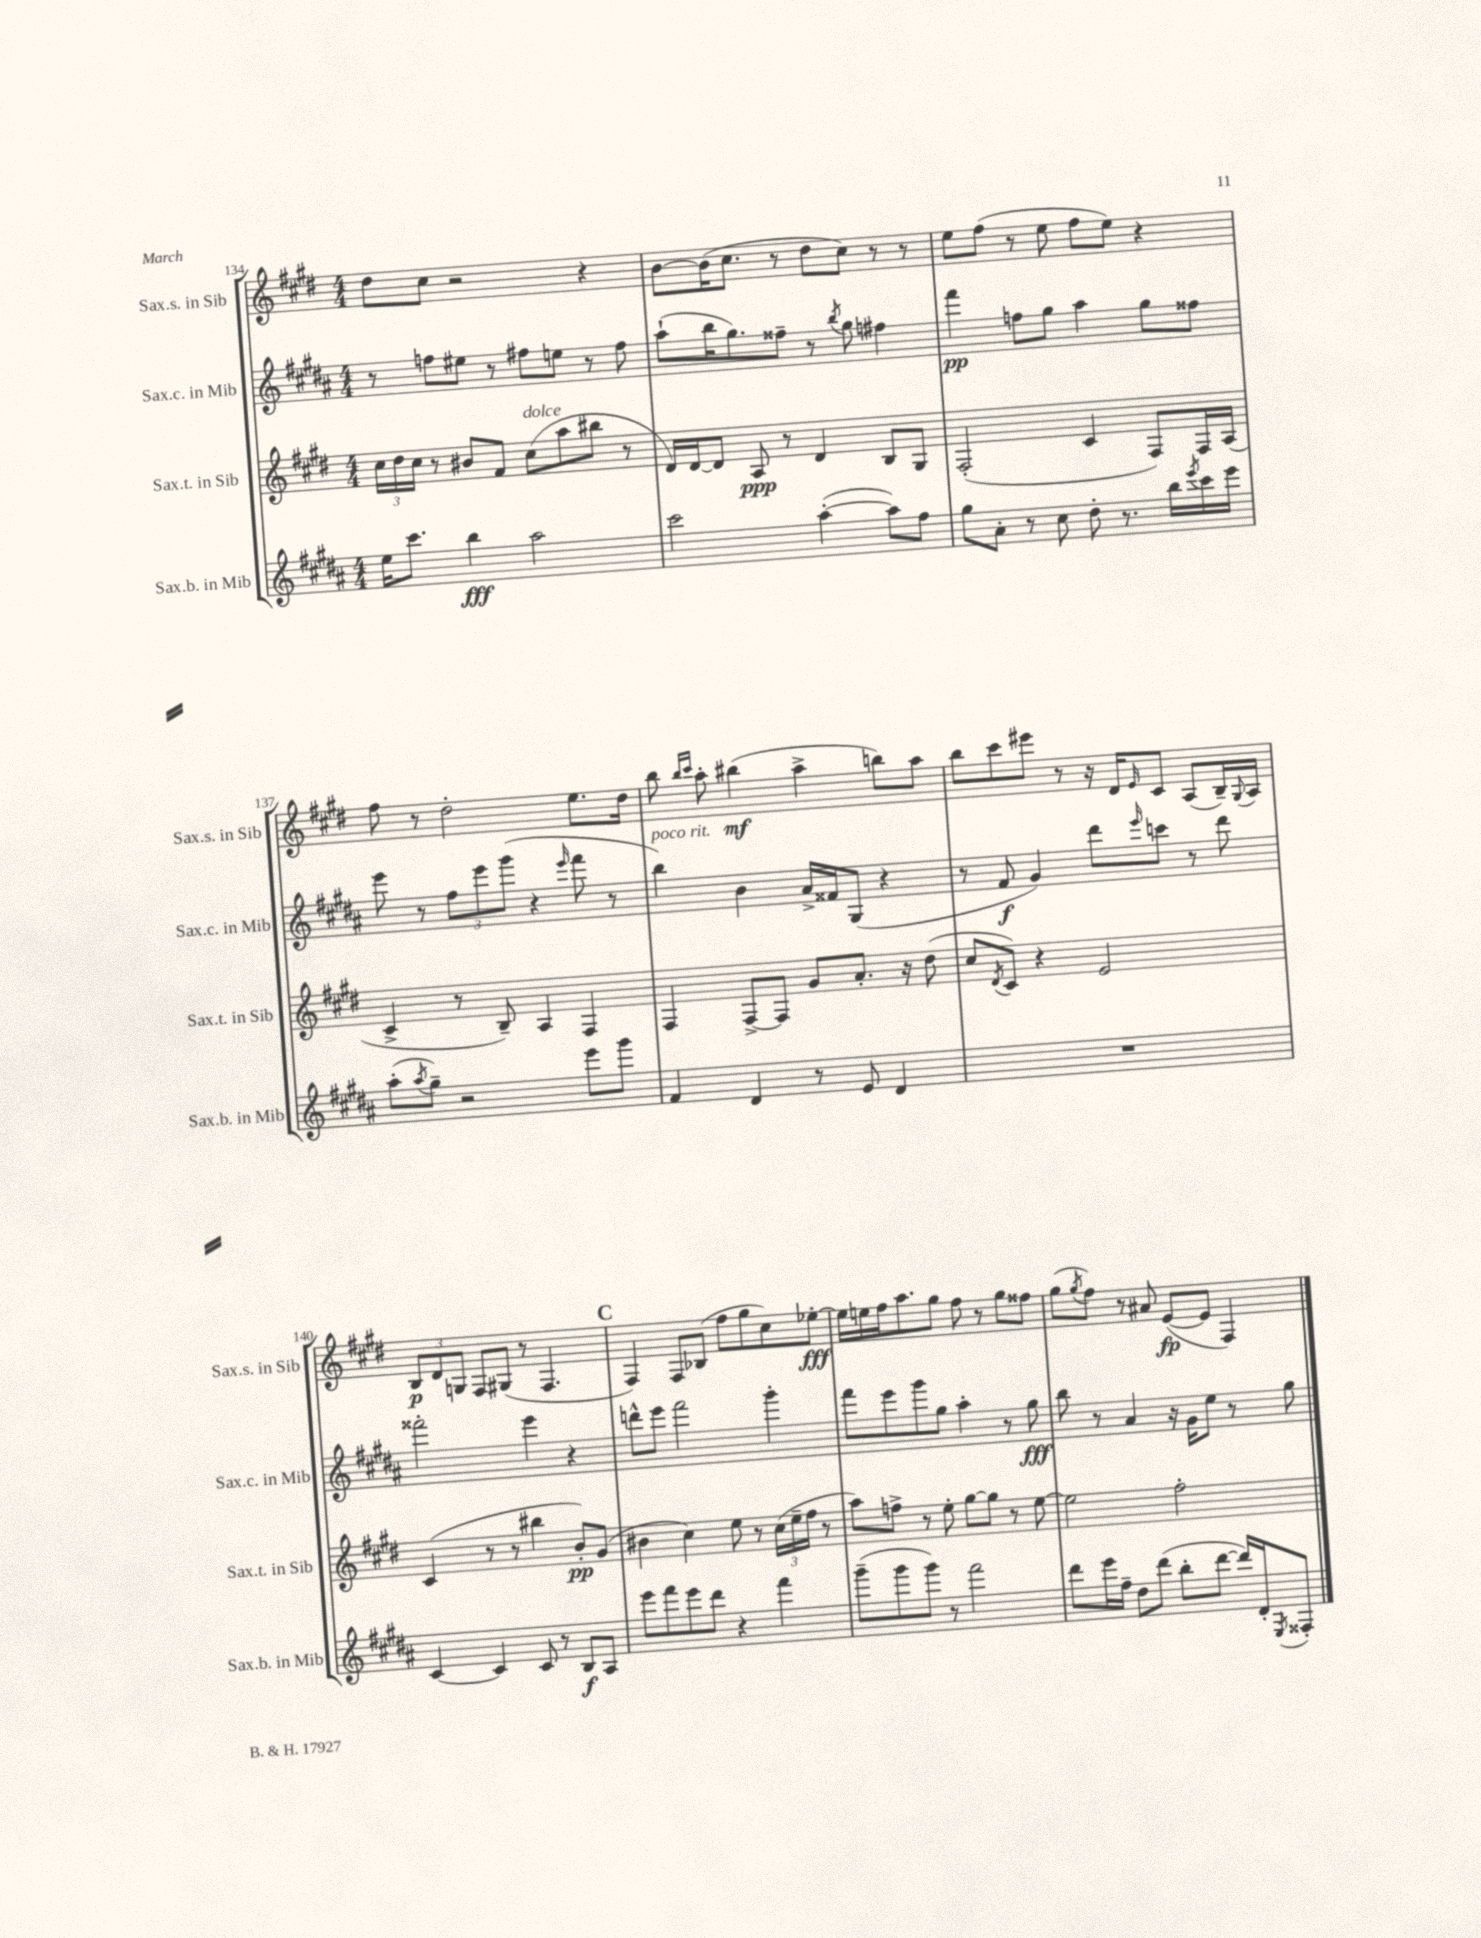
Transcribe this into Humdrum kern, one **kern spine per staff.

**kern	**kern	**kern	**kern
*staff4	*staff3	*staff2	*staff1
*clefG2	*clefG2	*clefG2	*clefG2
*k[f#c#g#d#a#]	*k[f#c#g#d#]	*k[f#c#g#d#a#]	*k[f#c#g#d#]
*M4/4	*M4/4	*M4/4	*M4/4
16ee	24cc#	8r	8dd#
.	24dd#	.	.
8.ccc#	.	.	.
.	24cc#	.	.
.	8r	8ff	8cc#
4bb	8b#	8ee#	2r
.	8f#	8r	.
2aa#	(8cc#	8ff#	.
.	8aa	8ee	.
.	8bb#	8r	4r
.	8r	8ff#	.
=	=	=	=
2ccc#	16d#)	(8aa#`	[8b
.	[16d#	.	.
.	8d#]	16bb	(16b]
.	.	8.gg#)	8.cc#
.	8A	.	.
.	8r	8ff##~	8r
([4aa#'	4d#	8r	8dd#
.	.	8qbb	.
.	.	8gg#	8cc#)
8aa#])	8B	4ff#	8r
8ff#	8G#	.	8r
=	=	=	=
8gg#	(2F#'	4fff#	8ee
8a#'	.	.	(8ff#
8r	.	8ff	8r
8cc#	.	8gg#	8ee
8dd#'	4c#	4aa#	8ff#
8.r	.	.	8ee)
.	8F#)	8gg#	4r
16bb	.	.	.
8qeee	.	.	.
16ccc#	16F#	8ff##	.
16eee	(16A	.	.
=	=	=	=
(8aa#'	4c#^	8eee	8ff#
8qaa#	.	.	.
8gg#~)	.	8r	8r
2r	8r	12ff#	2dd#'
.	.	12eee	.
.	8B~)	.	.
.	.	(12ggg#	.
.	4A	4r	.
.	.	16qqeee	.
8eee	4F#	8fff#	8.ee
8ggg#	.	8r	.
.	.	.	16dd#
=	=	=	=
4f#	4F#	4bb)	8bb
.	.	.	16qqbb
.	.	.	16qqccc#
.	.	.	8aa'
4d#	[8F#^	4b	(4bb#
.	8F#]	.	.
8r	8g#	16a#^	4aa^
.	.	16f##	.
8e	8.a'	(8G#	.
4d#	.	4r	8bb)
.	16r	.	.
.	(8dd#	.	8aa
=	=	=	=
1r	8cc#	8r	8bb
.	8qd#	.	.
.	8c#)	8f#	8ccc#
.	4r	4g#)	8eee#
.	.	.	8r
.	2e	8ddd#	16r
.	.	.	16d#
.	.	16qqeee	16qqe
.	.	8ccc	8c#
.	.	8r	(8A
.	.	8ddd#	16B~)
.	.	.	8qqG#
.	.	.	16A
=	=	=	=
[4c#	(4c#	2fff##'	12B
.	.	.	12d#
.	.	.	12G
4c#]	8r	.	8F#
.	8r	.	(8G#
8c#	4bb#	4eee	8r
8r	.	.	4.F#
8B	8b')	4r	.
8A#	(8g#	.	.
=	=	=	=
8eee	4b#	8ddd^^	4F#)
8fff#	.	8eee	.
8eee	4cc#)	2fff#	8F#
8ddd#	.	.	(8B-
4r	8ee	.	8ff#
.	8r	.	8gg#
4fff#	(24cc#	4ggg#'	8cc#)
.	24ee~	.	.
.	24ff#	.	.
.	8r	.	[8ee-'
=	=	=	=
(8ggg#~	8aa)	8fff#	16ee-]
.	.	.	16ee
8ggg#	8ff^	8eee	16ff#
.	.	.	8.aa
8ggg#)	8r	8ggg#	.
8r	8ee'	8gg#	8gg#
2fff#	[8gg#	4aa#'	8ff#
.	8gg#]	.	8r
.	8r	8r	8gg#
.	[8ee	8gg#	8ff##
=	=	=	=
8ddd#	2ee]	8bb	(8gg#
.	.	.	8qgg#
16eee	.	8r	8ff#)
16ff#~	.	.	.
8dd#	.	4a#	8r
(8ddd#	.	.	8a#
8bb'	2ff#'	16r	([8e
.	.	16g#	.
[8ddd#	.	8ee	8e]
16ddd#])	.	8r	4F#)
16d#'	.	.	.
8qE	.	.	.
8F##'	.	8gg#	.
==	==	==	==
*-	*-	*-	*-
